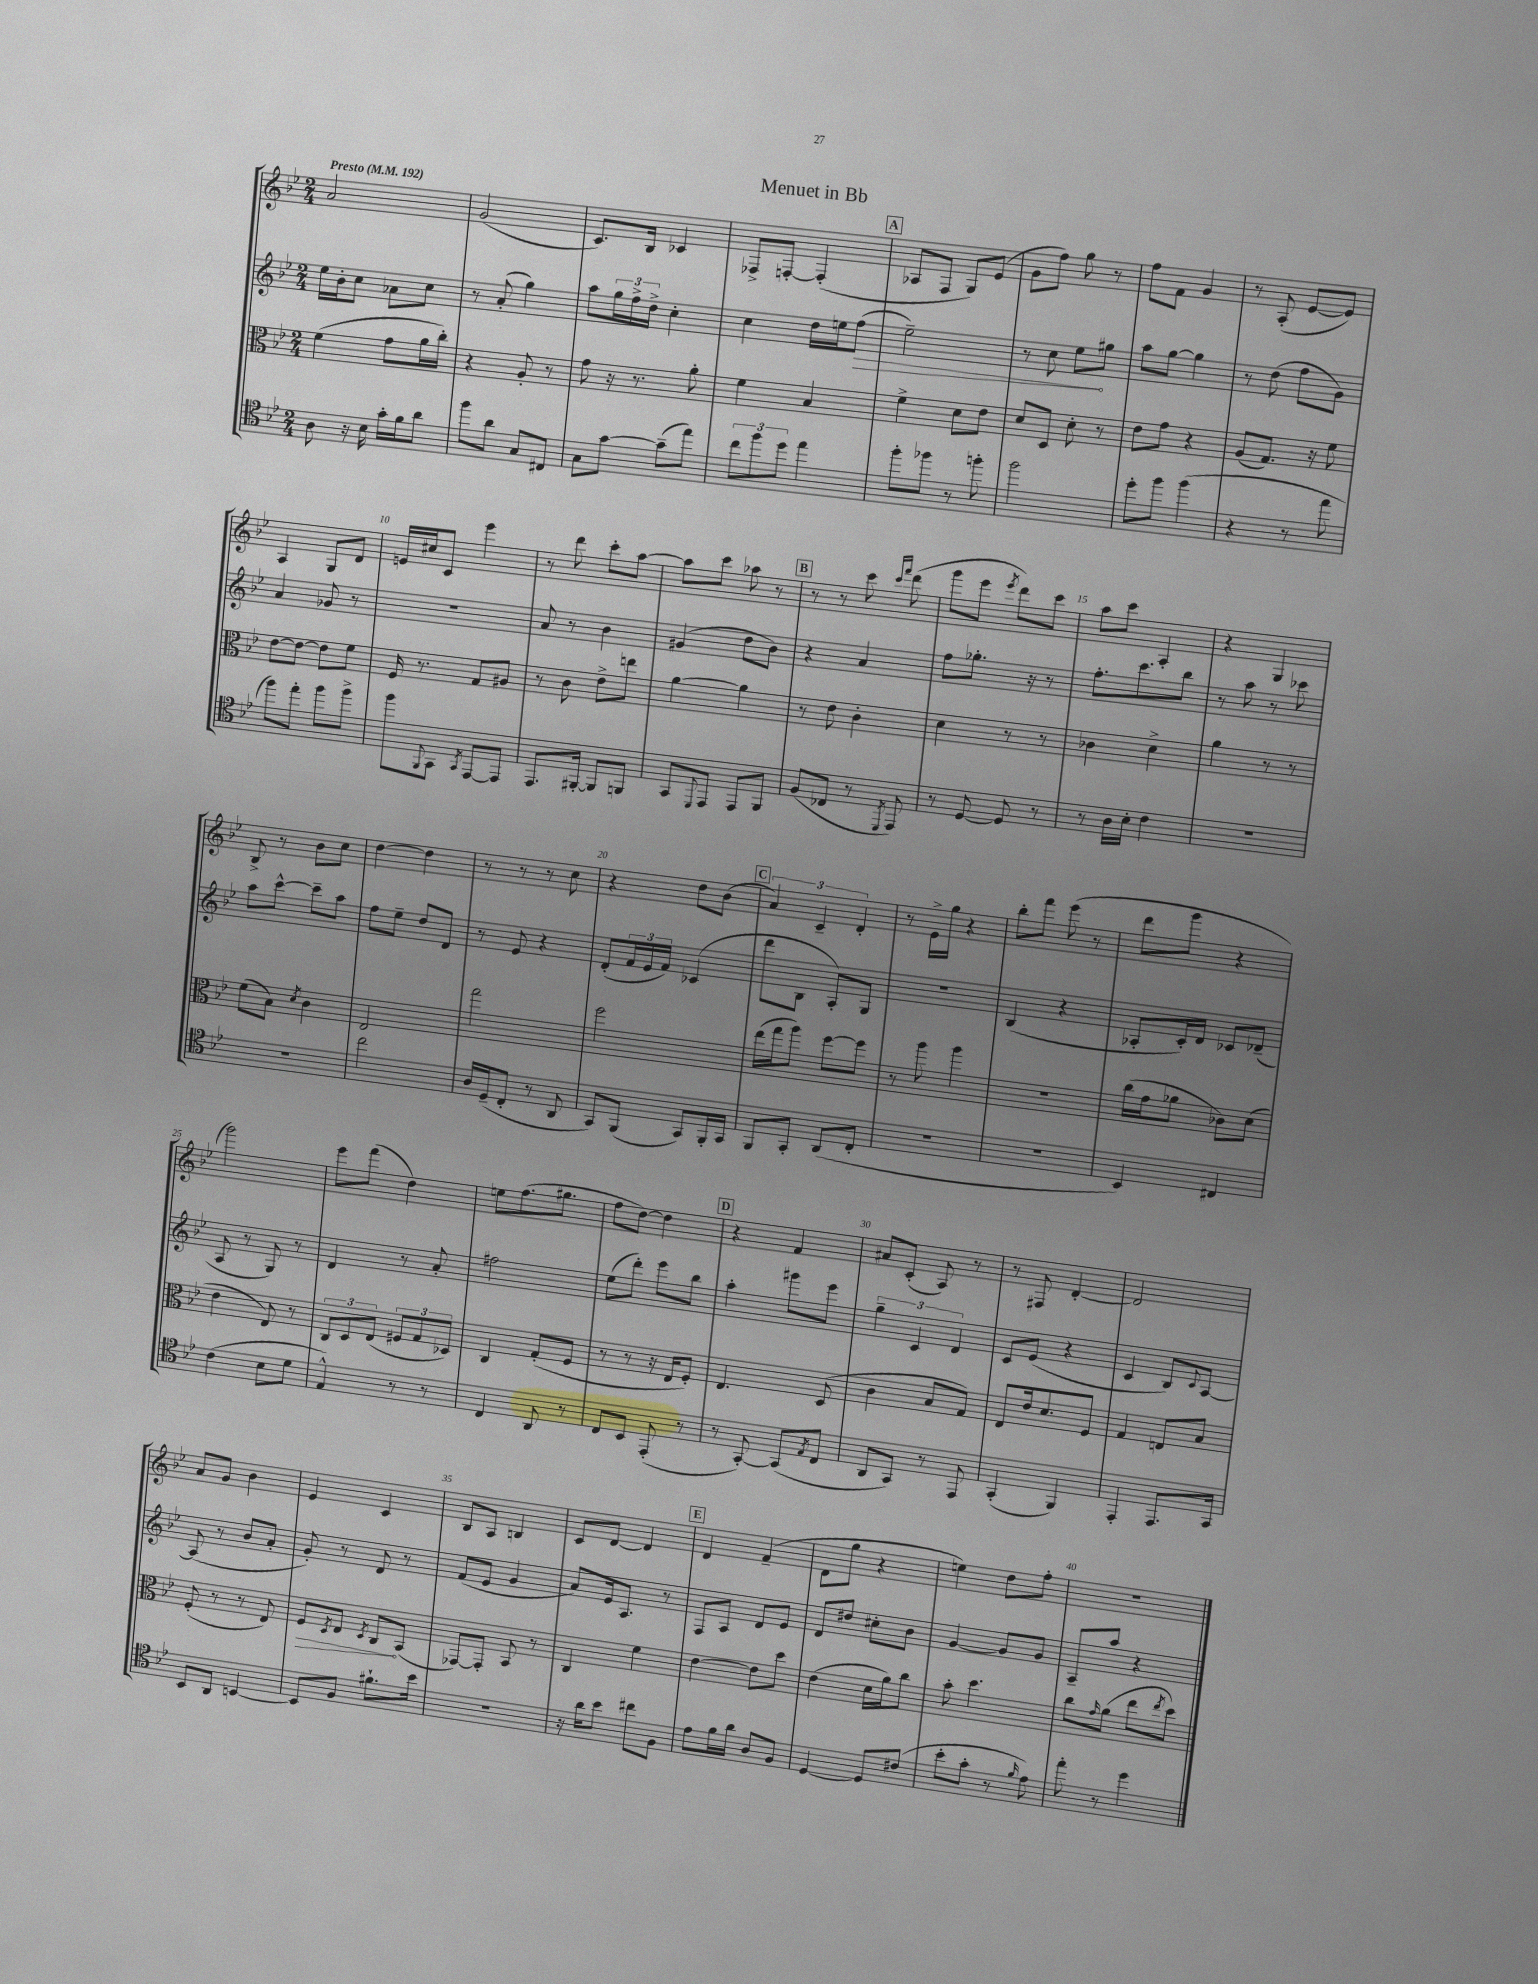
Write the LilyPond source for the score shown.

\header { title = "Menuet in Bb" }
<<
\new StaffGroup <<
\new Staff = "s0" {
    \clef treble \key bes \major \numericTimeSignature \time 2/4 \tempo "Presto" 4 = 192
    a'2 |
    g'2( |
    c'8.) bes16 ces'4 |
    fes8-> f8~-. f4-.( |
    \mark \markup { \box "A" } aes8 f8 g8) ees'8( |
    g'8 f''8) g''8 r8 |
    f''8 f'8 g'4 |
    r8 a8-.( ees'8~ ees'8) |
    a4 g8 d'8 |
    e'16 cis''16 c'8 ees'''4 |
    r8 d'''8 c'''8-. a''8~ |
    a''8 c'''8 aes''8 r8 |
    \mark \markup { \box "B" } r8 r8 c'''8 \grace { c'''16 f'''16 } d'''8( |
    g'''8 ees'''8 \acciaccatura { ees'''8 } d'''8) c'''8 |
    a''8 c'''8 a4-. |
    r4 g4 |
    bes8-> r8 bes'8 c''8 |
    d''4~ d''4 |
    r8 r8 r8 c''8 |
    r4 d''8 bes'8( |
    \mark \markup { \box "C" } \tuplet 3/2 { a'4) c'4-- d'4-. } |
    r8 ees'16-> g''16 r4 |
    bes''8-. f'''8 ees'''8( r8 |
    d'''8 g'''8 r4 |
    g'''2) |
    ees'''8 f'''8( d''4) |
    e''8 f''8.( gis''8. |
    f''8 d''8~) d''4 |
    \mark \markup { \box "D" } r4 f'4 |
    ais'8 c'8-.( a8) r8 |
    r8 fis8 d'4~-. |
    d'2 |
    a'8 g'8 bes'4 |
    ees'4 c'4 |
    bes8 a8 b4 |
    c'8 d'8~ d'4 |
    \mark \markup { \box "E" } d'4 f'4--( |
    d'8 g''8 r4 |
    e''4) d''8 f''8-. |
    R2 \bar "|." |
}
\new Staff = "s1" {
    \clef treble \key bes \major \numericTimeSignature \time 2/4
    ees''16 bes'16-. c''8 aes'8 c''8 |
    r8 a'8-.( g''4) |
    a''8 \tuplet 3/2 { g''16 f''16-> d''16-> } c''4-. |
    c''4 d''16 e''16 \once \override Hairpin.circled-tip = ##t f''8\>( |
    \mark \markup { \box "A" } ees''2--) |
    r8 c''8 ees''8\! gis''8 |
    a''8 g''8~ g''4 |
    r8 d''8( f''8 g'8) |
    a'4 ges'8 r8 |
    R2 |
    a'8 r8 bes'4 |
    gis'4( d''8 bes'8) |
    \mark \markup { \box "B" } r4 a'4 |
    f''8 ges''8.-. r16 r8 |
    f''8.-. c'''8. bes''8 |
    r8 a''8 r8 ces'''8 |
    a''8 c'''8~-^ c'''8-- a''8 |
    f''8 ees''8-- d''8 d'8 |
    r8 ees'8 r4 |
    d'8-.( \tuplet 3/2 { f'16 ees'16 f'16) } ces'4( |
    \mark \markup { \box "C" } d'''8 bes8 a8-.) g8 |
    R2 |
    bes4( r4 |
    aes8-. c'16-.) d'16 ces'8 des'8--( |
    a8 r8 g8) r8 |
    d'4 r8 a'8-. |
    fis''2 |
    ees''8( d'''8-.) ees'''8 bes''8 |
    \mark \markup { \box "D" } a''4-. gis'''8 ees'''8 |
    \tuplet 3/2 { g''4-- c'4 d'4 } |
    c'8 ees'8( r4 |
    c'4 bes8) \appoggiatura { c'8 } a8~ |
    a8( r8 bes'8 a'8-. |
    g'8-.) r8 d'8 r8 |
    f'8( ees'8 g'4 |
    a'8) ees'16 a8. r8 |
    \mark \markup { \box "E" } f8 a8 d'8 ees'8 |
    d'8 dis''8 cis''8-. bes'8 |
    g'4~ g'8 g'8 |
    a8-- a''8 r4 \bar "|." |
}
\new Staff = "s2" {
    \clef alto \key bes \major \numericTimeSignature \time 2/4
    f'4( g'8 a'16 c''16-.) |
    r4 a8-. r8 |
    g'8 r16 r8. a'8-. |
    f'4 bes4 |
    \mark \markup { \box "A" } f'4-> d'8 ees'8 |
    d'8 d8 d'8-. r8 |
    ees'8 g'8 r4 |
    a8( g8.) r16 f'8 |
    ees'8~ ees'8~ ees'8 f'8 |
    f16 r8. g8 ais8 |
    r8 c'8 ees'8-> e''8 |
    a'4~ a'4 |
    \mark \markup { \box "B" } r8 ees'8 c'4-. |
    d'4 r8 r8 |
    ces'4 d'4-> |
    a'4 r8 r8 |
    f'8( bes8) \acciaccatura { d'8 } c'4 |
    ees2 |
    g''2 |
    f''2 |
    \mark \markup { \box "C" } ees''16( g''16 a''8) f''8~ f''8 |
    r8 a''8 a''4 |
    R2 |
    c''16( g'16 aes'8 ces'8) d'8( |
    ees'4 ees8) r8 |
    \tuplet 3/2 { c8 d8 ees8( } \tuplet 3/2 { fis8 g8 des8) } |
    c4 g8-.( f8 |
    r8 r8 r16 ees16 f8-.) |
    \mark \markup { \box "D" } ees4. d8( |
    c'4 bes8 g8) |
    ees8 ees'16 d'8. f8 |
    g4 e8 bes8 |
    f8-.( r8 r8 ees8) |
    \once \override Hairpin.circled-tip = ##t f8\> \acciaccatura { d8 } ees8 \acciaccatura { d8 } c8\! bes,8( |
    ges,8~) ges,8-. bes,8 r8 |
    c4 f'4 |
    \mark \markup { \box "E" } ees'4~ ees'8 d''8 |
    ees'4( d'16 a'16) c''8 |
    bes'8-. d''4. |
    c''8 \grace { g'16 } a'8( ees''8 \acciaccatura { ees''8 } d''8) \bar "|." |
}
\new Staff = "s3" {
    \clef tenor \key bes \major \numericTimeSignature \time 2/4
    a8 r16 bes16 g'16-. f'16 a'8 |
    f''8 a'8 g8 cis8 |
    g8 g'8~ g'8--( ees''8) |
    \tuplet 3/2 { c''8 f''8 d''8 } ees''4 |
    \mark \markup { \box "A" } f''8-. fes''8 r8 f''8-. |
    f''2 |
    d''8-. f''8 f''4( |
    r4 r8 ees''8 |
    f''8) ees''8-. f''8 f''8-> |
    f''8 \appoggiatura { f,8 } g,8 \acciaccatura { g,8 } ees,8~ ees,8 |
    ees,8. fis,16~-. fis,8 f,8 |
    g,8 \appoggiatura { d,8 } ees,8 ees,8 f,8 |
    \mark \markup { \box "B" } f8( ces8 r8 \acciaccatura { d,8 } ees,8) |
    r8 d8~ d8 r8 |
    r8 a16 bes16-. c'4 |
    R2 |
    R2 |
    c''2 |
    a16 d16--( c8-. r8 a,8 |
    g,8) f,8( g,8) f,16-. g,16 |
    \mark \markup { \box "C" } f,8 g,8-. a,8( c8-. |
    R2 |
    R2 |
    bes,4) cis4 |
    c'4( bes8 d'8 |
    ees4-^) r8 r8 |
    c4 a,8 r8 |
    c8 bes,8 ees,8-.( r8 |
    \mark \markup { \box "D" } r8 g,8~-.) g,8( \acciaccatura { ees8 } c8 |
    a,8 g,8) r8 ees,8 |
    g,4-.( f,4) |
    ees,4-. ees,8. g,16 |
    bes,8 a,8 b,4~ |
    b,8 f8 fis'8.-! bes'16 |
    R2 |
    r16 a'16 bes'8 cis''8 f8 |
    \mark \markup { \box "E" } ees'8 f'16 a'16 a8 f8 |
    d4~ d8 cis'8( |
    bes'8-. g'8-. r8 \grace { f'16 } ees'8) |
    ees''8-. r8 d''4 \bar "|." |
}
>>
>>
\layout { \context { \Score \override BarNumber.break-visibility = ##(#f #t #t) barNumberVisibility = #(every-nth-bar-number-visible 5) } }
